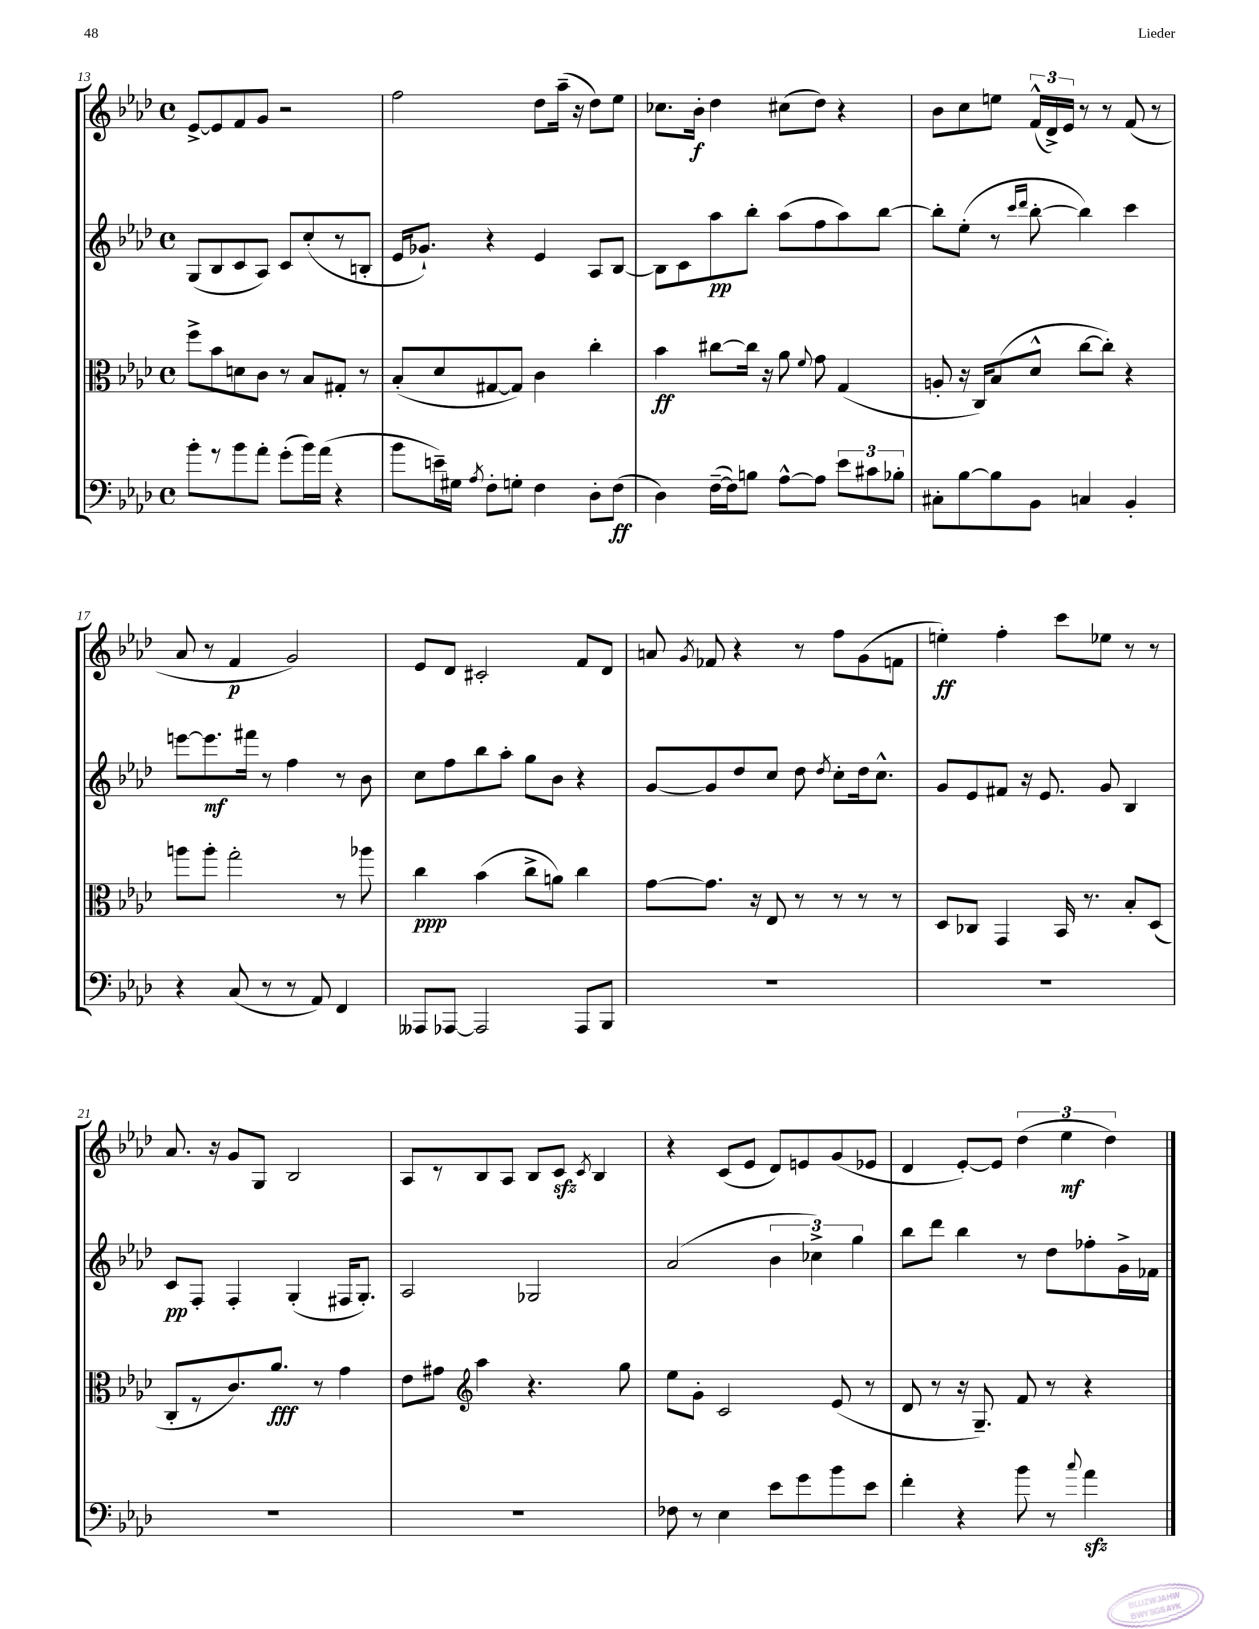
<<
\new StaffGroup <<
\new Staff = "s0" {
    \clef treble \key aes \major \defaultTimeSignature \time 4/4
    \autoBeamOff ees'8[~-> ees'8 f'8 g'8] r2 |
    f''2 des''8[ aes''16]--( r16 des''8[) ees''8] |
    ces''8.[ bes'16]-.\f des''4 cis''8[( des''8]) r4 |
    bes'8[ c''8 e''8] \tuplet 3/2 { f'16[-^( des'16->) ees'16] } r8 r8 f'8( r8 |
    aes'8 r8 f'4\p g'2) |
    ees'8[ des'8] cis'2-. f'8[ des'8] |
    a'8 \acciaccatura { g'8 } fes'8 r4 r8 f''8[ g'8( f'8] |
    e''4-.\ff) f''4-. c'''8[ ees''8] r8 r8 |
    aes'8. r16 g'8[ g8] bes2 |
    aes8[ r8 bes8 aes8] bes8[ c'8]\sfz \acciaccatura { c'8 } bes4 |
    r4 c'8[( ees'8] des'8[) e'8 g'8( ees'8] |
    des'4 ees'8[~-.) ees'8] \tuplet 3/2 { des''4( ees''4\mf des''4) } \bar "|." |
}
\new Staff = "s1" {
    \clef treble \key aes \major \defaultTimeSignature \time 4/4
    \autoBeamOff g8[( bes8 c'8 aes8]) c'8[ c''8-.( r8 b8]-. |
    ees'16[ ges'8.]-!) r4 ees'4 aes8[ bes8]~ |
    bes8[ c'8 aes''8\pp bes''8]-. aes''8[( f''8 aes''8) bes''8]~ |
    bes''8[-. ees''8]-.( r8 \grace { c'''16[ des'''16] } bes''8~-. bes''4) c'''4 |
    e'''8[~ e'''8.\mf fis'''16] r8 f''4 r8 bes'8 |
    c''8[ f''8 bes''8 aes''8]-. g''8[ bes'8] r4 |
    g'8[~ g'8 des''8 c''8] des''8 \acciaccatura { des''8 } c''8[-. des''16 c''8.]-^ |
    g'8[ ees'8 fis'8] r16 ees'8. g'8 bes4 |
    c'8[\pp f8]-. f4-. g4-.( fis16[ g8.]-.) |
    aes2 ges2 |
    aes'2( \tuplet 3/2 { bes'4 ces''4->) g''4 } |
    bes''8[ des'''8] bes''4 r8 des''8[ fes''8-. g'16-> fes'16] \bar "|." |
}
\new Staff = "s2" {
    \clef alto \key aes \major \defaultTimeSignature \time 4/4
    \autoBeamOff f''8[-> bes'8 d'8 c'8] r8 bes8[ gis8]-. r8 |
    bes8[-.( des'8 gis8~ gis8]) c'4 c''4-. |
    bes'4\ff cis''8[~ cis''16] r16 aes'8 \appoggiatura { f'8 } g'8 g4( |
    a8-. r16 c16[) bes8( des'8]-^ c''8[~ c''8]-.) r4 |
    a''8[ a''8]-. g''2-. r8 aes''8 |
    c''4\ppp bes'4( c''8[-> a'8]) c''4 |
    g'8[~ g'8.] r16 ees8 r8 r8 r8 r8 |
    des8[ ces8] g,4 bes,16 r8. bes8[-. des8]( |
    c8[-. r8 c'8.) aes'8.]\fff r8 g'4 |
    ees'8[ gis'8] \clef treble aes''4 r4. g''8 |
    ees''8[ g'8]-. c'2 ees'8( r8 |
    des'8 r8 r16 g8.--) f'8 r8 r4 \bar "|." |
}
\new Staff = "s3" {
    \clef bass \key aes \major \defaultTimeSignature \time 4/4
    \autoBeamOff bes'8[-. r8 bes'8 aes'8]-. g'8[-.( bes'16) aes'16]( r4 |
    bes'8[ e'16--) gis16] \acciaccatura { aes8 } f8[-. g8]-. f4 des8[-. f8]\ff( |
    des4) f16[~--( f16) b8] aes8[~-^ aes8] \tuplet 3/2 { ees'8[ cis'8 bes8]-. } |
    cis8[-. bes8~ bes8 bes,8] c4 bes,4-. |
    r4 c8( r8 r8 aes,8) f,4 |
    aeses,,8[ aes,,8]~ aes,,2 aes,,8[ bes,,8] |
    R1 |
    R1 |
    R1 |
    R1 |
    fes8 r8 ees4 ees'8[ g'8 bes'8 ees'8] |
    f'4-. r4 bes'8 r8 \appoggiatura { c''8 } aes'4\sfz \bar "|." |
}
>>
>>
\layout { \context { \Score currentBarNumber = #13 } }
